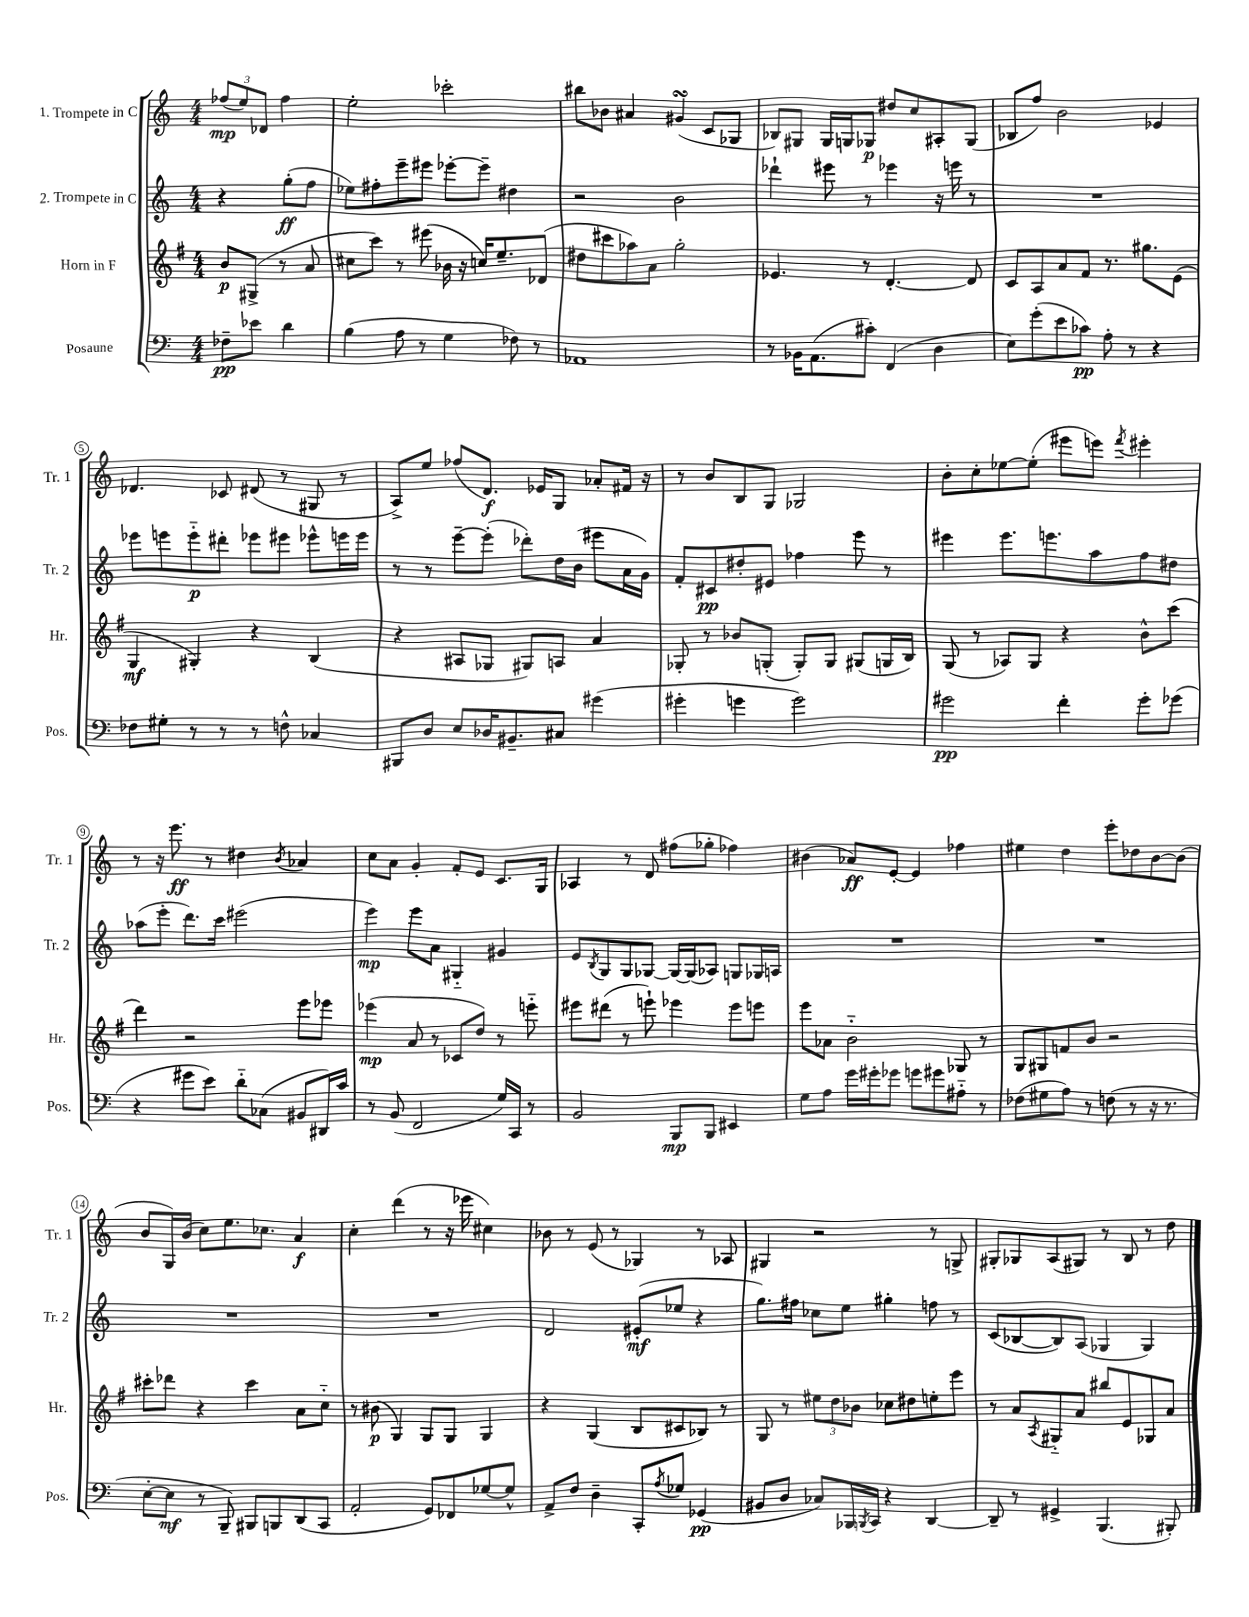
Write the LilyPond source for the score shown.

<<
\new StaffGroup <<
\new Staff = "s0" \with { instrumentName = "1. Trompete in C" shortInstrumentName = "Tr. 1" } {
    \clef treble \key c \major \numericTimeSignature \time 4/4 \partial 2
    \tuplet 3/2 { fes''8\mp( e''8) des'8 } fes''4 |
    e''2-. ces'''2-. |
    bis''8 bes'8 ais'4 gis'4\turn( c'8 ges8 |
    bes8) gis8 gis16 g16 ges8\p dis''8 c''8 ais8-. ges8( |
    bes8 f''8) b'2 ees'4 |
    des'4. ces'8 dis'8( r8 gis8 r8 |
    a8->) e''8 fes''8( d'8.\f) ees'16 g8 aes'8-. fis'16 r16 |
    r8 b'8 b8 g8 ges2 |
    b'8-. c''8-. ees''8~ ees''8-.( eis'''8 e'''8) \acciaccatura { f'''8 } eis'''4-. |
    r8 r16 e'''8.\ff r8 dis''4 \acciaccatura { b'8 } aes'4 |
    c''8 a'8 g'4-. f'8-. e'8 c'8. g16 |
    aes4 r8 d'8 fis''8( ges''8-. fes''4) |
    bis'4( aes'8\ff) e'8~-. e'4 fes''4 |
    eis''4 d''4 e'''8-. des''8 b'8~ b'8( |
    b'8 g16) b'16( c''8) e''8. ces''8. a'4\f |
    c''4-. d'''4( r8 r16 ees'''16 cis''4) |
    bes'8 r8 e'8( r8 ges4) r8 aes8 |
    gis4 r2 r8 g8-> |
    gis8-. ges8 a8( gis8) r8 b8 r8 d''8 \bar "|." |
}
\new Staff = "s1" \with { instrumentName = "2. Trompete in C" shortInstrumentName = "Tr. 2" } {
    \clef treble \key c \major \numericTimeSignature \time 4/4 \partial 2
    r4 g''8-.\ff( f''8 |
    ees''8) fis''8-. e'''8-- eis'''8 ees'''8~-. ees'''8-- dis''4 |
    r2 b'2 |
    des'''4-! eis'''8 r8 ees'''4 r16 e'''16 r8 |
    R1 |
    ees'''8 e'''8 e'''8-_\p dis'''8-. ees'''8 eis'''8 ees'''8-^ e'''16 e'''16 |
    r8 r8 e'''8~-- e'''8-.( des'''8-.) d''16 b'16( eis'''8 a'16 g'16) |
    f'8-. cis'8\pp dis''8-. eis'8 fes''4 e'''8 r8 |
    eis'''4 eis'''8. e'''8. a''8 f''8 dis''8 |
    aes''8( e'''8-. d'''8.) c'''16 eis'''2( |
    e'''4\mp) e'''8 a'8 gis4-_ gis'4 |
    e'8 \acciaccatura { b8 } g8 g8 ges8~ ges16~ ges16( aes8) g8 ges16 a16 |
    R1 |
    R1 |
    R1 |
    R1 |
    d'2 eis'8-.\mf( ees''8 r4 |
    g''8.) fis''16 ces''8 e''8 gis''4-. f''8 r8 |
    c'8( bes8~ bes8) a8( ges4 ges4) \bar "|." |
}
\new Staff = "s2" \with { instrumentName = "Horn in F" shortInstrumentName = "Hr." } {
    \clef treble \key g \major \numericTimeSignature \time 4/4 \partial 2
    b'8\p gis8->( r8 a'8 |
    cis''8 c'''8) r8 eis'''8( bes'16 r16 c''16) e''8.-- des'8( |
    dis''8 cis'''8 aes''8) a'8 g''2-. |
    ees'4. r8 d'4.~-. d'8 |
    c'8 a8 a'8 fis'8 r8. gis''8. e'8( |
    g4\mf gis4-.) r4 b4( |
    r4 ais8 ges8 gis8) a8 a'4 |
    ges8-. r8 bes'8 g8-.( g8-.) g8 gis8( g16 b16) |
    g8( r8 aes8) g8 r4 b'8-^ c'''8( |
    d'''4) r2 e'''8 ees'''8 |
    ees'''4\mp( a'8 r8 ces'8 d''8) r8 e'''8-_ |
    eis'''8 dis'''8( r8 e'''8-!) ees'''4 ees'''8 e'''8 |
    e'''8 aes'8 b'2-_ ges8 r8 |
    g8 gis8 f'8 b'8 r2 |
    cis'''8-. des'''8 r4 cis'''4 a'8 c''8-_ |
    r8 bis'8\p( g4) g8 g8 g4 |
    r4 g4( b8 cis'8 bes8) r8 |
    g8 r8 \tuplet 3/2 { eis''8 d''8 bes'8 } ces''8 dis''8 e''8-. e'''8 |
    r8 a'8 \acciaccatura { a8 } gis8-_ a'8 bis''8 e'8 ges8 a'8 \bar "|." |
}
\new Staff = "s3" \with { instrumentName = "Posaune" shortInstrumentName = "Pos." } {
    \clef bass \key c \major \numericTimeSignature \time 4/4 \partial 2
    fes8--\pp ees'8 d'4 |
    b4( a8 r8 g4 fes8) r8 |
    aes,1 |
    r8 bes,16 a,8.( cis'8-.) f,4( d4 |
    e8) g'8-.( e'8 ces'8\pp) a8-. r8 r4 |
    fes8 gis8-. r8 r8 r8 f8-^ ces4 |
    bis,,8 d8 e8 des16 bis,8.-- cis8 gis'4( |
    gis'4-. g'4 g'2) |
    gis'2\pp f'4-. gis'8-. ges'8( |
    r4 gis'8 e'8) d'8-_ ces8( bis,8 dis,16) c'16 |
    r8 b,8( f,2 g16) c,16 r8 |
    b,2 b,,8\mp b,,8 eis,4 |
    g8 a8 g'16 gis'16-. ges'8 g'8 gis'8 ais8-_ r8 |
    fes8( gis8 a8) r8 f8( r8 r16 r8. |
    e8~-. e8\mf r8 b,,8--) bis,,8 b,,8 d,8( c,8 |
    a,2-. g,8) fes,8 ges8~ ges8-^ |
    a,8-> f8 d4-- c,8-. \acciaccatura { a8 } ges8 ges,4\pp( |
    bis,8 d8 ces8) bes,,16 \acciaccatura { b,,8 } c,16 r4 d,4~ |
    d,8-- r8 gis,4-> b,,4.( bis,,8-.) \bar "|." |
}
>>
>>
\layout { \context { \Score \override BarNumber.stencil = #(make-stencil-circler 0.1 0.3 ly:text-interface::print) } }
